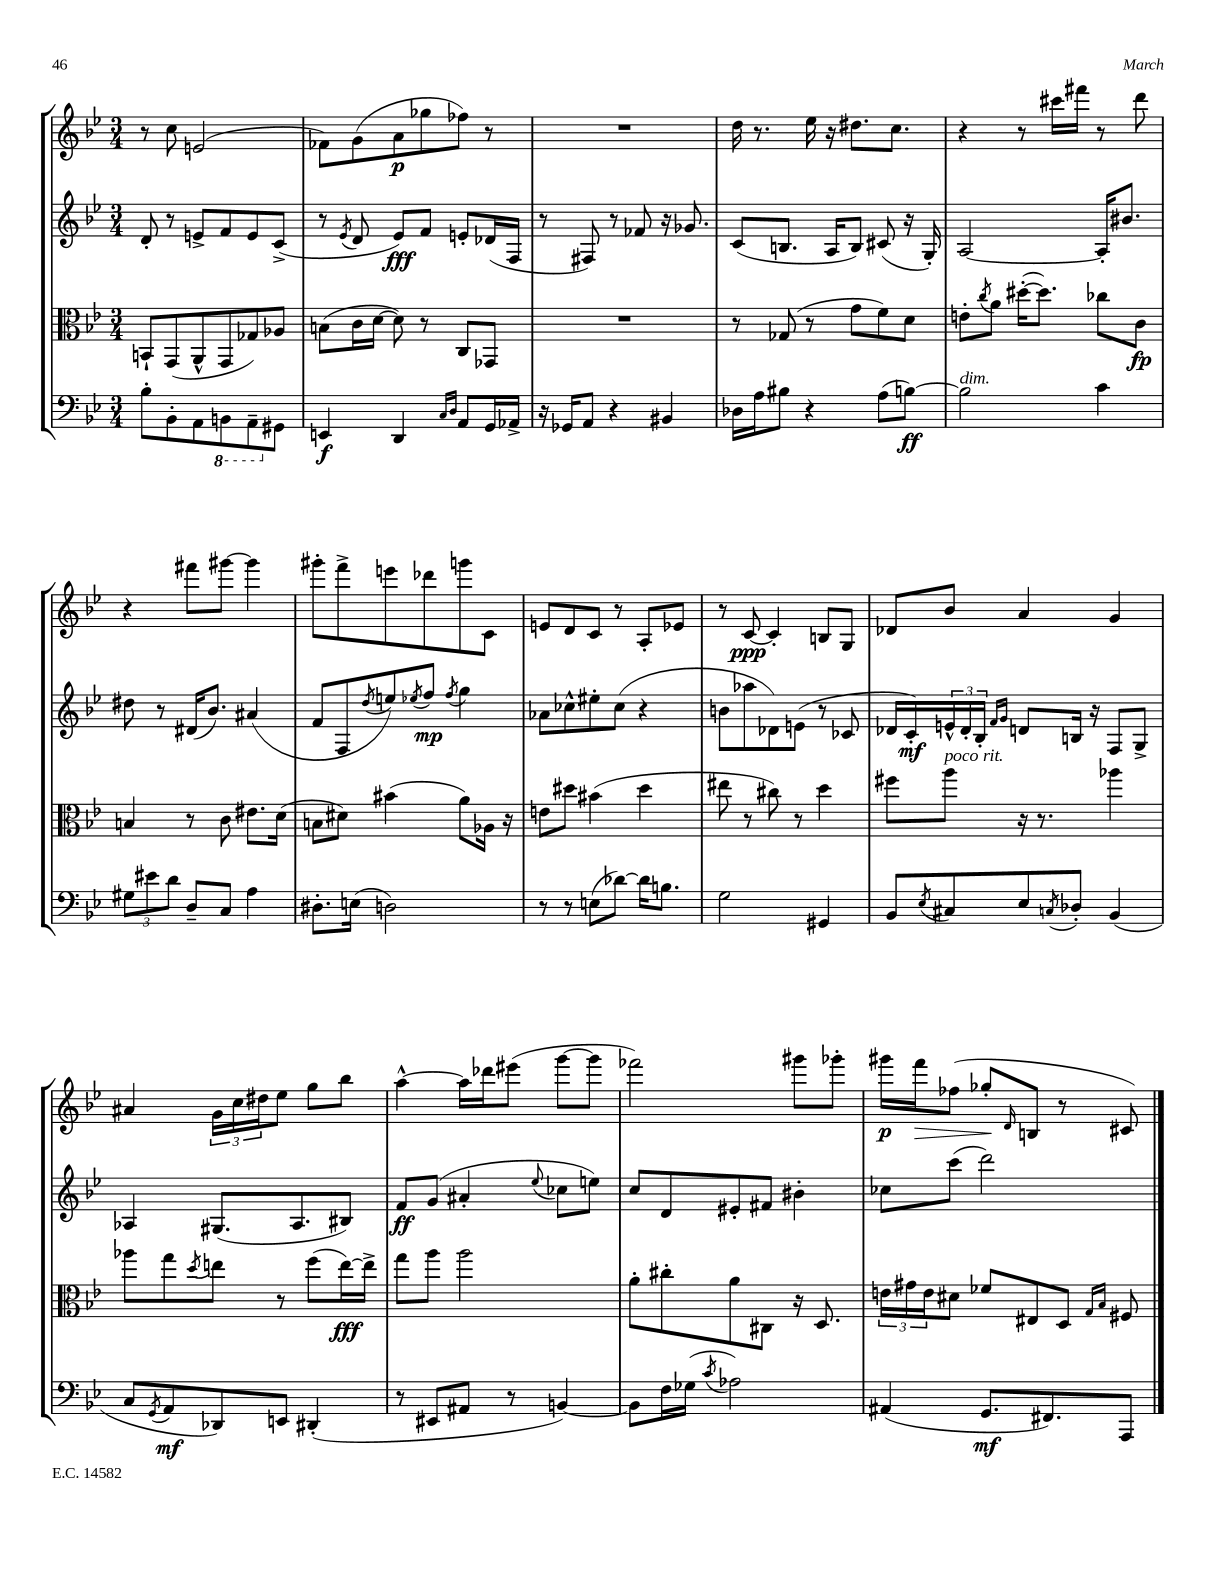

**kern	**kern	**kern	**kern
*staff4	*staff3	*staff2	*staff1
*clefF4	*clefC3	*clefG2	*clefG2
*k[b-e-]	*k[b-e-]	*k[b-e-]	*k[b-e-]
*M3/4	*M3/4	*M3/4	*M3/4
8B-'	8BB`	8d'	8r
8BB-'	(8GG	8r	8cc
8AA	8AA^^	8e^	(2e
8BBB	8GG	8f	.
8AAA~	8G-)	8e	.
8GG#	8A-	(8c^	.
=	=	=	=
4EE	(8B	8r	8f-)
.	.	8qe-	.
.	16c	8d	(8g
.	[16d	.	.
4DD	8d])	8e-)	8a
.	8r	8f	8gg-
16qqC	.	.	.
16qqD	.	.	.
8AA	8C	8e'	8ff-)
16GG	8GG-	(16d-	8r
16AA-^	.	16F	.
=	=	=	=
16r	2.r	8r	2.r
16GG-	.	.	.
8AA	.	8F#)	.
4r	.	8r	.
.	.	8f-	.
4BB#	.	16r	.
.	.	8.g-	.
=	=	=	=
16D-	8r	(8c	16dd
16A	.	.	8.r
8B#	(8G-	8.B	.
4r	8r	.	16ee-
.	.	16A	16r
.	8g	8B)	8.dd#
(8A	8f)	(8c#	.
.	.	.	8.cc
[8B)	8d	16r	.
.	.	16G')	.
=	=	=	=
2B]	8e'	[2A	4r
.	8qcc	.	.
.	8a	.	.
.	([16dd#'	.	8r
.	8.dd#])	.	.
.	.	.	16ccc#
.	.	.	16fff#
4c	8cc-	16A']	8r
.	.	8.b#	.
.	8c	.	8ddd
=	=	=	=
12G#	4B	8dd#	4r
12e#	.	.	.
.	.	8r	.
12d	.	.	.
8D~	8r	(16d#	8fff#
.	.	8.b-)	.
8C	8c	.	[8ggg#
4A	8.e#	(4a#	4ggg#]
.	(16d	.	.
=	=	=	=
8.D#'	8B	8f	8ggg#'
.	8d#)	8F	8fff^
(16E	.	.	.
.	.	8qdd	.
2D)	(4b#	8ee)	8eee
.	.	8qee-	.
.	.	8ff	8ddd-
.	.	8qff	.
.	8a)	4gg	8ggg
.	16A-	.	8c
.	16r	.	.
=	=	=	=
8r	8e	8a-	8e
8r	8dd#	8cc-^^	8d
(8E	(4b#	8ee#'	8c
[8d-)	.	(8cc-	8r
16d-]	4dd#	4r	8A'
8.B	.	.	.
.	.	.	8e-
=	=	=	=
2G	8ee#	8b	8r
.	8r	8aa-	[8c
.	8cc#)	8d-)	4c']
.	8r	(8e	.
4GG#	4dd	8r	8B
.	.	8c-	8G
=	=	=	=
8BB-	8ff#	16d-	8d-
.	.	16c')	.
8qE-	.	.	.
8C#	8aa	24e^^	8b-
.	.	24d-'	.
.	.	24B-'	.
.	.	16qqf	.
.	.	16qqg	.
8E-	16r	8d	4a
.	8.r	.	.
8qC	.	.	.
8D-'	.	16B	.
.	.	16r	.
(4BB-	4aa-	8F	4g
.	.	8G^	.
=	=	=	=
8C	8aa-	4A-	4a#
8qGG	.	.	.
8AA	8gg	.	.
.	8qdd	.	.
8DD-)	8ee	(8.G#	24g
.	.	.	24cc
.	.	.	24dd#
8EE	8r	.	8ee-
.	.	8.A-	.
(4DD#'	(8ff	.	8gg
.	[16ee)	8B#)	8bb-
.	16ee^]	.	.
=	=	=	=
8r	8gg	8f	[4aa^^
8EE#	8aa	(8g	.
8AA#	2aa	4a#'	16aa]
.	.	.	16ddd-
8r	.	.	(8eee#
.	.	8qqee-	.
[4BB)	.	8cc-	[8ggg
.	.	8ee)	8ggg]
=	=	=	=
8BB]	8a'	8cc	2fff-)
16F	8cc#'	8d	.
(16G-	.	.	.
8qc	.	.	.
2A-)	8a	8e#'	.
.	8C#	8f#	.
.	16r	4b#'	8ggg#
.	8.D	.	.
.	.	.	8ggg-'
=	=	=	=
(4AA#	24e	8cc-	16ggg#
.	24g#	.	.
.	.	.	16fff
.	24e	.	.
.	8d#	(8ccc	(8ff-
8.GG	8f-	2ddd)	8gg-'
.	.	.	16qqd
.	8E#	.	8B
8.FF#)	.	.	.
.	8D	.	8r
.	16qqG	.	.
.	16qqB-	.	.
8AAA	8F#	.	8c#)
==	==	==	==
*-	*-	*-	*-
